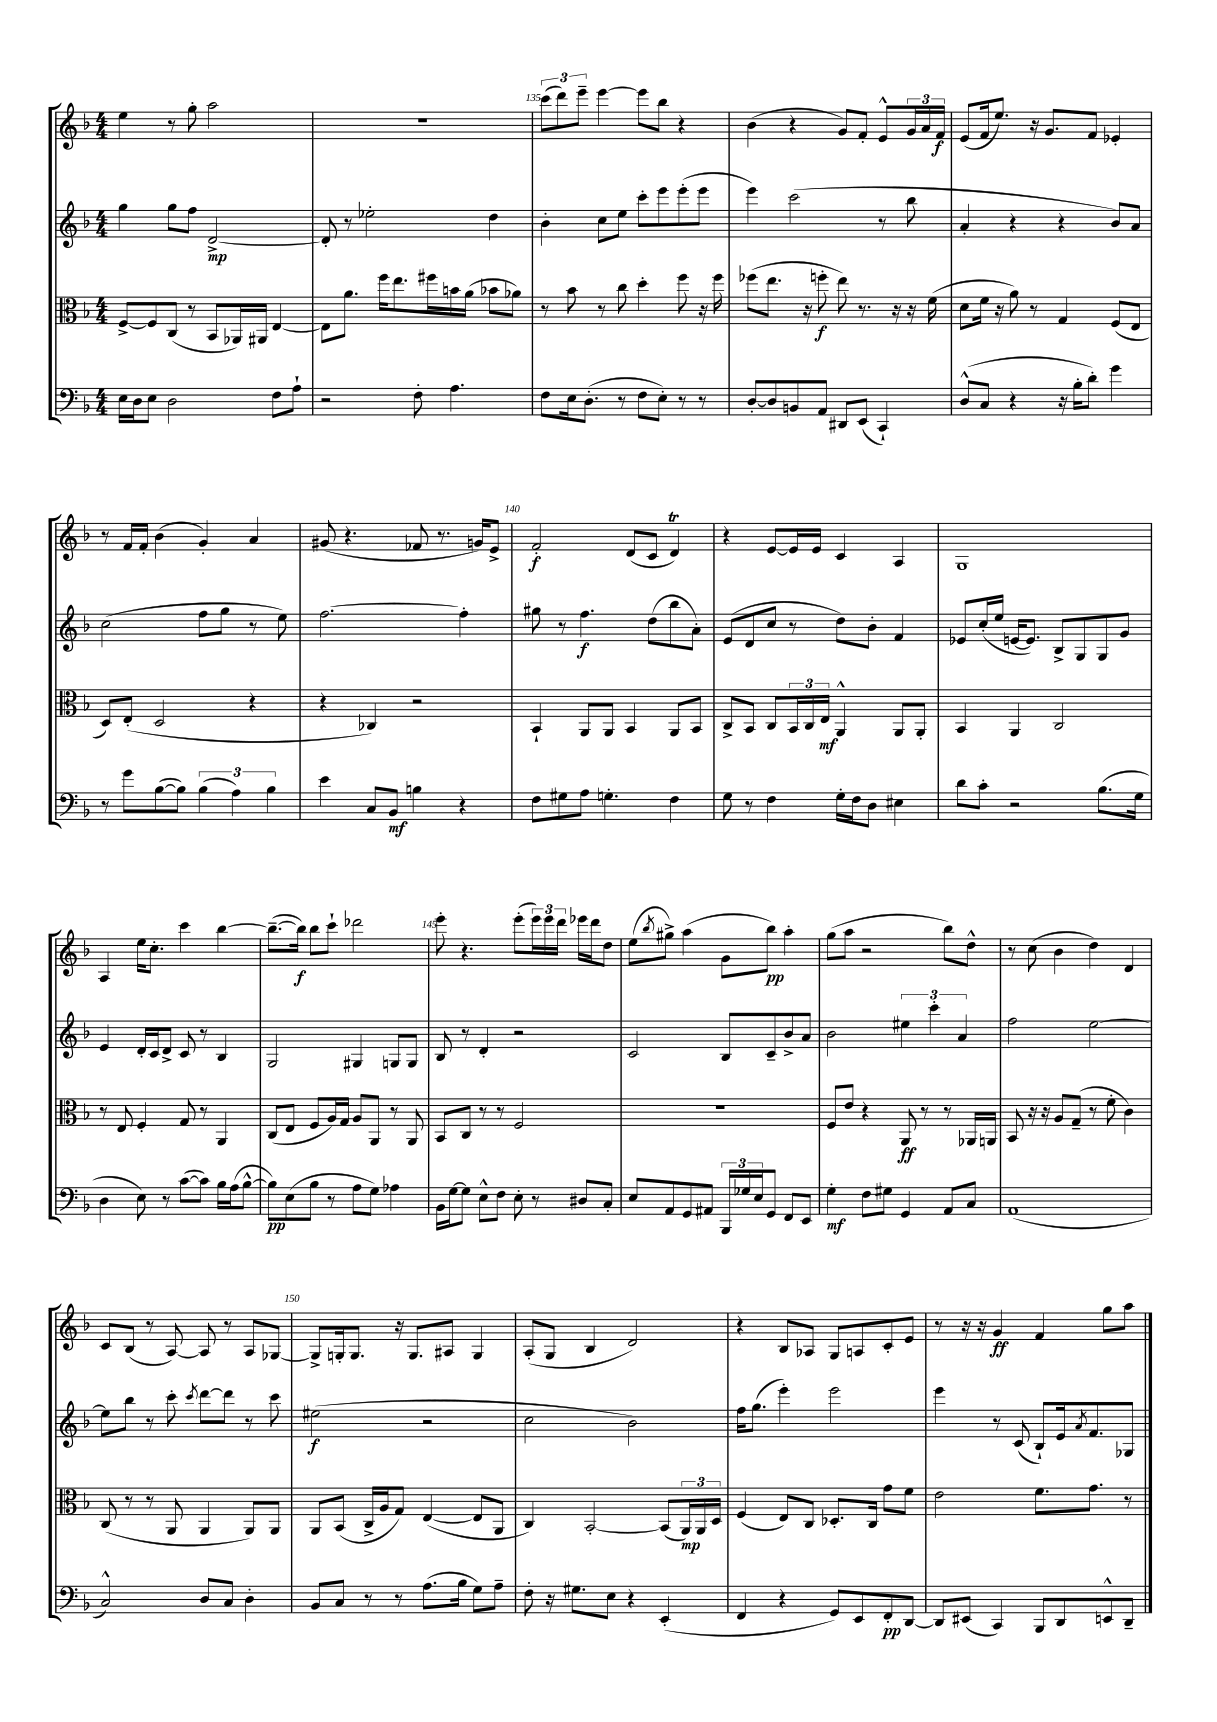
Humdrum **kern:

**kern	**dynam	**kern	**dynam	**kern	**dynam	**kern	**dynam
*part4	*part4	*part3	*part3	*part2	*part2	*part1	*part1
*staff4	*staff4	*staff3	*staff3	*staff2	*staff2	*staff1	*staff1
*clefF4	*	*clefC3	*	*clefG2	*	*clefG2	*
*k[b-]	*	*k[b-]	*	*k[b-]	*	*k[b-]	*
*M4/4	*	*M4/4	*	*M4/4	*	*M4/4	*
=133	=133	=133	=133	=133	=133	=133	=133
16E\LL	.	[8F^/L	.	4gg\	.	4ee\	.
16D\J	.	.	.	.	.	.	.
8E\J	.	8F/]	.	.	.	.	.
2D\	.	(8C/J	.	8gg\L	.	8r	.
.	.	8r	.	8ff\J	.	8gg'\	.
.	.	8BB-/L	.	[2d^/	mp	2aa\	.
.	.	16AA-X/L)	.	.	.	.	.
.	.	16AA#X/JJ	.	.	.	.	.
8F\L	.	[4E/	.	.	.	.	.
8A`\J	.	.	.	.	.	.	.
=134	=134	=134	=134	=134	=134	=134	=134
2r	.	8E\L]	.	8d'/]	.	1r	.
.	.	8.a\J	.	8r	.	.	.
.	.	.	.	2ee-X'\	.	.	.
.	.	16ff\KL	.	.	.	.	.
.	.	8.ee\	.	.	.	.	.
8F'\	.	.	.	.	.	.	.
.	.	16ff#X\L	.	.	.	.	.
4.A\	.	16bn\	.	.	.	.	.
.	.	(16a\JJ	.	.	.	.	.
.	.	8b-X\L	.	4dd\	.	.	.
.	.	8a-X\J)	.	.	.	.	.
=135	=135	=135	=135	=135	=135	=135	=135
8F\L	.	8r	.	4b-'\	.	(12ccc\L	.
.	.	.	.	.	.	12ddd\)	.
16E\k	.	8b-\	.	.	.	.	.
.	.	.	.	.	.	12eee~\J	.
(8.D'\J	.	.	.	.	.	.	.
.	.	8r	.	8cc\L	.	[4eee\	.
8r	.	8cc\	.	8ee\J	.	.	.
8F\L	.	4dd'\	.	8ccc'\L	.	8eee\L]	.
8E'\J)	.	.	.	8eee\	.	8bb-\J	.
8r	.	8ff\	.	(8eee'\	.	4r	.
8r	.	16r	.	8eee\J	.	.	.
.	.	16ff\	.	.	.	.	.
=136	=136	=136	=136	=136	=136	=136	=136
[8D'/L	.	(8ff-X\L	.	4eee\)	.	(4b-\	.
8D/]	.	8.ee\J	.	.	.	.	.
8BBn/	.	.	.	(2ccc\	.	4r	.
.	.	16r	.	.	.	.	.
8AA/J	.	8ffn'\	f	.	.	.	.
8DD#X/L	.	8ee\)	.	.	.	8g/L)	.
(8EE/J	.	8.r	.	.	.	8f'/J	.
4CC`/)	.	.	.	8r	.	8e^^/L	.
.	.	16r	.	.	.	.	.
.	.	16r	.	8bb-\	.	24g/L	.
.	.	.	.	.	.	24a/	.
.	.	(16f\	.	.	.	.	.
.	.	.	.	.	.	24f/JJ	f
=137	=137	=137	=137	=137	=137	=137	=137
(8D^^/L	.	8d\L	.	4a'/	.	(8e/L	.
8C/J	.	16f\Jk	.	.	.	16f/k	.
.	.	16r	.	.	.	8.ee/J)	.
4r	.	8a\)	.	4r	.	.	.
.	.	8r	.	.	.	16r	.
.	.	.	.	.	.	8.g/L	.
16r	.	4G/	.	4r	.	.	.
16B-'\KL	.	.	.	.	.	.	.
8d'\J)	.	.	.	.	.	8f/J	.
4g\	.	(8F/L	.	8b-/L)	.	4e-X'/	.
.	.	8E/J	.	8a/J	.	.	.
!!LO:LB:g=z
=138	=138	=138	=138	=138	=138	=138	=138
8r	.	8D/L)	.	(2cc\	.	8r	.
8g\L	.	(8E'/J	.	.	.	16f/LL	.
.	.	.	.	.	.	16f'/JJ	.
([8B-\	.	2D/	.	.	.	(4b-\	.
8B-\J])	.	.	.	.	.	.	.
(6B-\	.	.	.	8ff\L	.	4g'/)	.
.	.	.	.	8gg\J	.	.	.
6A\)	.	.	.	.	.	.	.
.	.	4r	.	8r	.	4a/	.
6B-\	.	.	.	.	.	.	.
.	.	.	.	8ee\)	.	.	.
=139	=139	=139	=139	=139	=139	=139	=139
4e\	.	4r	.	[2.ff\	.	(8g#X/	.
.	.	.	.	.	.	4.r	.
8C/L	.	4C-X/)	.	.	.	.	.
8BB-/J	mf	.	.	.	.	.	.
4Bn\	.	2r	.	.	.	8f-X/	.
.	.	.	.	.	.	8.r	.
4r	.	.	.	4ff'\]	.	.	.
.	.	.	.	.	.	16gn/KL)	.
.	.	.	.	.	.	8e^/J	.
=140	=140	=140	=140	=140	=140	=140	=140
8F\L	.	4BB-`/	.	8gg#X\	.	2f'/	f
8G#X\	.	.	.	8r	.	.	.
8A\J	.	8AA/L	.	4.ff\	f	.	.
4.Gn'\	.	8AA/J	.	.	.	.	.
.	.	4BB-/	.	.	.	(8d/L	.
.	.	.	.	(8dd\L	.	8c/J	.
4F\	.	8AA/L	.	8bb-\	.	4dT/)	.
.	.	8BB-/J	.	8a'\J)	.	.	.
=141	=141	=141	=141	=141	=141	=141	=141
8G\	.	8C^/L	.	(8e/L	.	4r	.
8r	.	8BB-/J	.	8d/	.	.	.
4F\	.	8C/L	.	8cc/J	.	[8e/L	.
.	.	24BB-/L	.	8r	.	16e/L]	.
.	.	24C/	.	.	.	.	.
.	.	.	.	.	.	16e/JJ	.
.	.	24E/JJ	mf	.	.	.	.
16G'\LL	.	4AA^^/	.	8dd\L)	.	4c/	.
16F\J	.	.	.	.	.	.	.
8D\J	.	.	.	8b-'\J	.	.	.
4E#X\	.	8AA/L	.	4f/	.	4A/	.
.	.	8AA'/J	.	.	.	.	.
=142	=142	=142	=142	=142	=142	=142	=142
8d\L	.	4BB-/	.	8e-X/L	.	1G	.
8c'\J	.	.	.	(16cc'/L	.	.	.
.	.	.	.	16ee/JJ	.	.	.
2r	.	4AA/	.	[16en/KL	.	.	.
.	.	.	.	8.e/J])	.	.	.
.	.	2C/	.	8B-^/L	.	.	.
.	.	.	.	8G/	.	.	.
(8.B-\L	.	.	.	8G/	.	.	.
.	.	.	.	8g/J	.	.	.
16G\Jk	.	.	.	.	.	.	.
!!LO:LB:g=z
=143	=143	=143	=143	=143	=143	=143	=143
4D\	.	8r	.	4e/	.	4A/	.
.	.	8E/	.	.	.	.	.
8E\)	.	4F'/	.	16d'/LL	.	16ee\KL	.
.	.	.	.	16c/J	.	8.cc'\J	.
8r	.	.	.	8d^/J	.	.	.
([8c\L	.	8G/	.	8c/	.	4ccc\	.
8c\J])	.	8r	.	8r	.	.	.
16B-\LL	.	4AA/	.	4B-/	.	[4bb-\	.
(16A\J	.	.	.	.	.	.	.
[8B-^^\J	.	.	.	.	.	.	.
=144	=144	=144	=144	=144	=144	=144	=144
8B-\L])	pp	(8C/L	.	2G/	.	(8.bb-~\L_	.
(8E\	.	8E/J	.	.	.	.	.
.	.	.	.	.	.	16bb-\Jk])	f
8B-\J	.	8F/L	.	.	.	8bb-\L	.
8r	.	16A/L)	.	.	.	8ccc`\J	.
.	.	16G/JJ	.	.	.	.	.
8A\L	.	8A/L	.	4G#X/	.	2ddd-X\	.
8G\J)	.	8AA/J	.	.	.	.	.
4A-X\	.	8r	.	8Gn/L	.	.	.
.	.	8AA/	.	8G/J	.	.	.
=145	=145	=145	=145	=145	=145	=145	=145
16BB-\LL	.	8BB-/L	.	8B-/	.	8eee'\	.
[16G\J	.	.	.	.	.	.	.
8G\J]	.	8C/J	.	8r	.	4.r	.
8E^^\L	.	8r	.	4d'/	.	.	.
8F\J	.	8r	.	.	.	.	.
8E'\	.	2F/	.	2r	.	(8eee'\L	.
8r	.	.	.	.	.	24eee\L)	.
.	.	.	.	.	.	24eee\	.
.	.	.	.	.	.	24ddd\JJ	.
8D#X/L	.	.	.	.	.	16eee-X\LL	.
.	.	.	.	.	.	16ddd\J	.
8C'/J	.	.	.	.	.	8dd\J	.
=146	=146	=146	=146	=146	=146	=146	=146
8E/L	.	1r	.	2c/	.	(8ee\L	.
.	.	.	.	.	.	8qbb-/	.
8AA/	.	.	.	.	.	8gg#X^\J)	.
8GG/	.	.	.	.	.	(4aa\	.
8AA#X/J	.	.	.	.	.	.	.
24BBB-/LL	.	.	.	8B-/L	.	8g\L	.
24G-X/	.	.	.	.	.	.	.
24E/J	.	.	.	.	.	.	.
8GG/J	.	.	.	8c~/	.	8bb-\J)	pp
8FF/L	.	.	.	8b-^/	.	4aa'\	.
8EE/J	.	.	.	8a/J	.	.	.
=147	=147	=147	=147	=147	=147	=147	=147
4G'\	mf	8F/L	.	2b-\	.	(8gg\L	.
.	.	8e/J	.	.	.	8aa\J	.
8F\L	.	4r	.	.	.	2r	.
8G#X\J	.	.	.	.	.	.	.
4GG/	.	8AA/	ff	6ee#X\	.	.	.
.	.	8r	.	.	.	.	.
.	.	.	.	6ccc'\	.	.	.
8AA/L	.	8r	.	.	.	8bb-\L)	.
.	.	.	.	6a/	.	.	.
8C/J	.	16AA-X/LL	.	.	.	8dd^^\J	.
.	.	16AAn/JJ	.	.	.	.	.
=148	=148	=148	=148	=148	=148	=148	=148
(1AA	.	8BB-/	.	2ff\	.	8r	.
.	.	16r	.	.	.	(8cc\	.
.	.	16r	.	.	.	.	.
.	.	8A/L	.	.	.	4b-\	.
.	.	(8G~/J	.	.	.	.	.
.	.	8r	.	[2ee\	.	4dd\)	.
.	.	8f'\	.	.	.	.	.
.	.	4c\)	.	.	.	4d/	.
!!LO:LB:g=z
=149	=149	=149	=149	=149	=149	=149	=149
2C^^/)	.	(8C/	.	8ee\L]	.	8c/L	.
.	.	8r	.	8bb-\J	.	(8B-/J	.
.	.	8r	.	8r	.	8r	.
.	.	8AA/	.	8ccc'\	.	[8A/)	.
.	.	.	.	8qccc/	.	.	.
8D/L	.	4AA/	.	[8ddd\L	.	8A/]	.
8C/J	.	.	.	8ddd\J]	.	8r	.
4D'\	.	8AA/L)	.	8r	.	8A/L	.
.	.	8AA/J	.	8ccc\	.	[8G-X/J	.
=150	=150	=150	=150	=150	=150	=150	=150
8BB-/L	.	8AA/L	.	(2ee#X\	f	8G-^/L]	.
8C/J	.	(8BB-/J	.	.	.	16Gn'/k	.
.	.	.	.	.	.	8.G/J	.
8r	.	16C^/LL	.	.	.	.	.
.	.	16A/J	.	.	.	.	.
8r	.	8G/J)	.	.	.	16r	.
.	.	.	.	.	.	8.G/L	.
(8.A\L	.	([4E/	.	2r	.	.	.
.	.	.	.	.	.	8A#X/J	.
16B-\Jk	.	.	.	.	.	.	.
8G\L)	.	8E/L]	.	.	.	4G/	.
8A~\J	.	8AA/J	.	.	.	.	.
=151	=151	=151	=151	=151	=151	=151	=151
8F'\	.	4C/)	.	2cc\	.	(8A'/L	.
16r	.	.	.	.	.	8G/J	.
8.G#X\L	.	.	.	.	.	.	.
.	.	[2BB-'/	.	.	.	4B-/	.
8E\J	.	.	.	.	.	.	.
4r	.	.	.	2b-\)	.	2d/)	.
(4EE'/	.	(8BB-/L]	.	.	.	.	.
.	.	24AA/L)	mp	.	.	.	.
.	.	24AA/	.	.	.	.	.
.	.	24D/JJ	.	.	.	.	.
=152	=152	=152	=152	=152	=152	=152	=152
4FF/	.	(4F/	.	16ff\KL	.	4r	.
.	.	.	.	(8.gg\J	.	.	.
4r	.	8E/L)	.	4eee'\)	.	8B-/L	.
.	.	8C/J	.	.	.	8A-X/J	.
8GG/L)	.	8.D-X'/L	.	2eee\	.	8G/L	.
8EE/	.	.	.	.	.	8An/	.
.	.	16C/Jk	.	.	.	.	.
8FF'/	pp	8g\L	.	.	.	8c'/	.
[8DD/J	.	8f\J	.	.	.	8e/J	.
=153	=153	=153	=153	=153	=153	=153	=153
8DD/L]	.	2e\	.	4eee\	.	8r	.
(8EE#X/J	.	.	.	.	.	16r	.
.	.	.	.	.	.	16r	.
4CC/)	.	.	.	8r	.	4g/	ff
.	.	.	.	(8c/	.	.	.
8BBB-/L	.	8.f\L	.	8B-`/L)	.	4f/	.
8DD/	.	.	.	16e/k	.	.	.
.	.	.	.	8qa/	.	.	.
.	.	8.g\J	.	8.f/	.	.	.
8EEn^^/	.	.	.	.	.	8gg\L	.
8DD~/J	.	8r	.	8G-X/J	.	8aa\J	.
==	==	==	==	==	==	==	==
*-	*-	*-	*-	*-	*-	*-	*-
